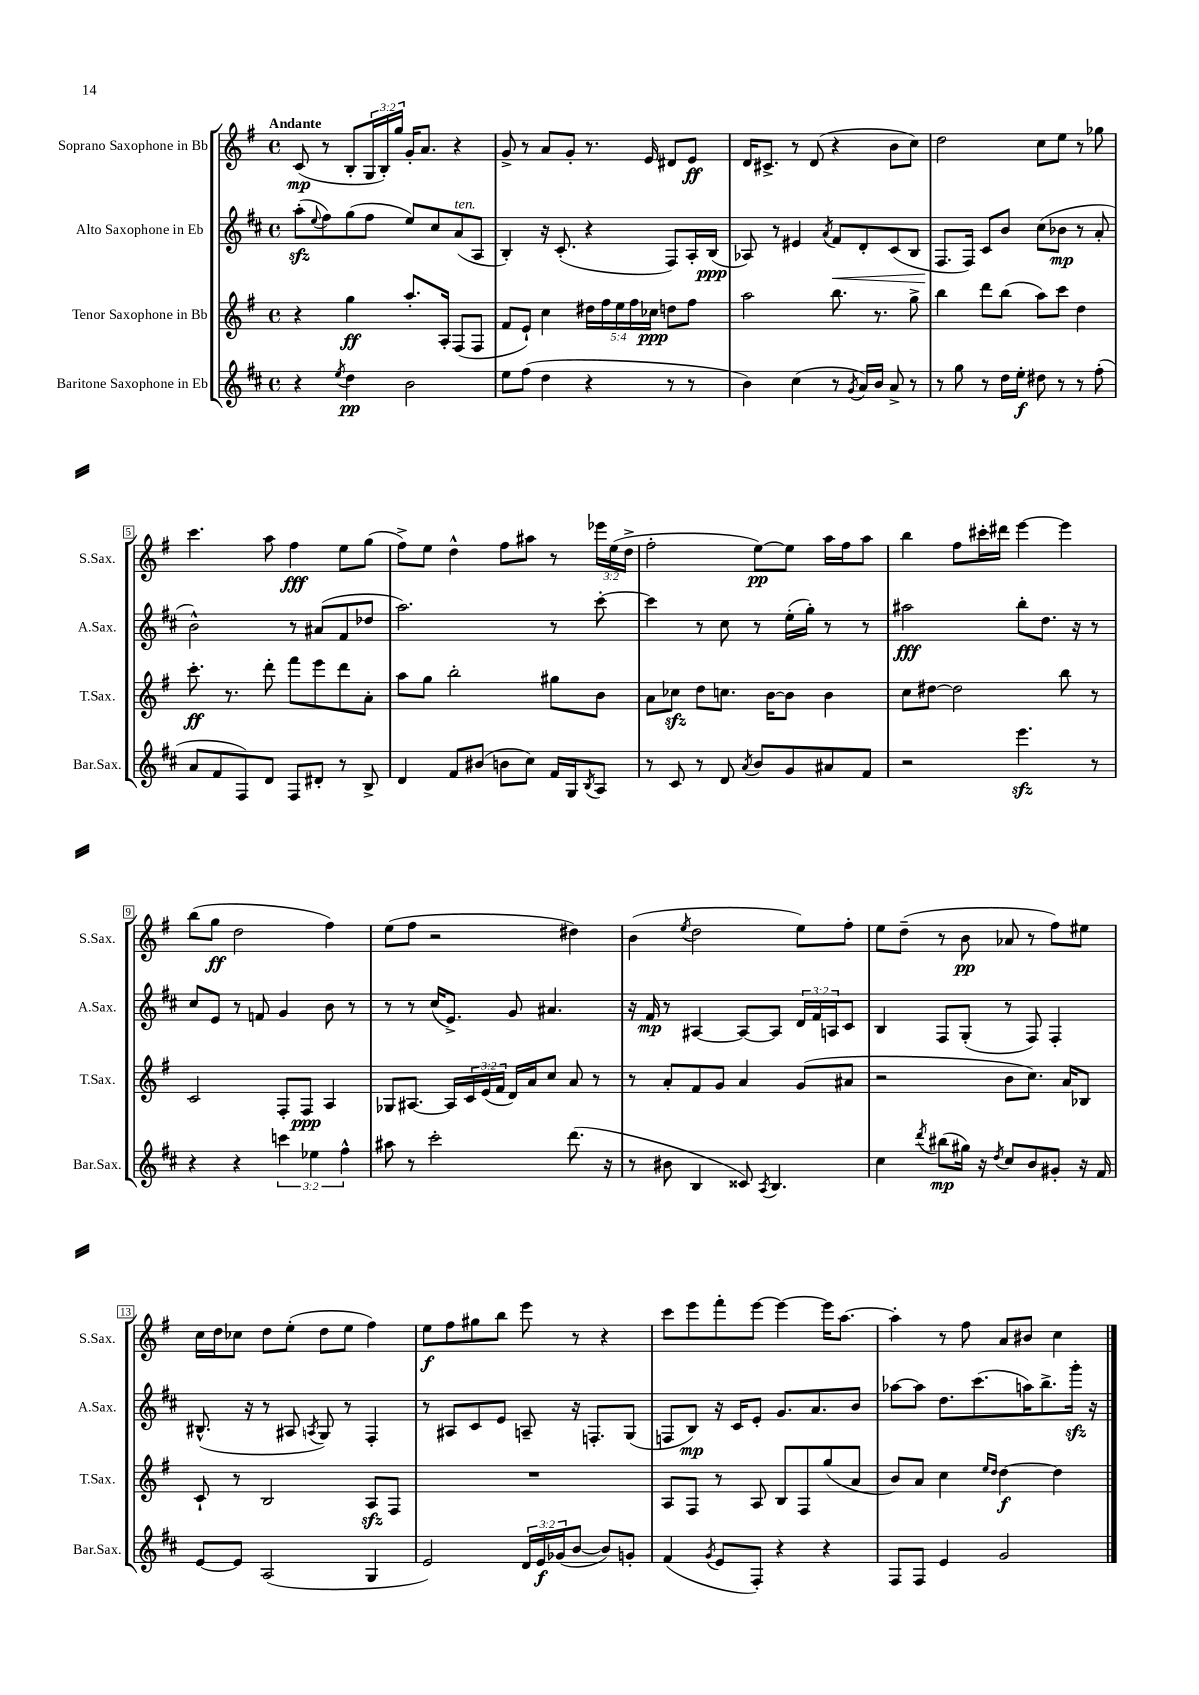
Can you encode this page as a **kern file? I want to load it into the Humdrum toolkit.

**kern	**kern	**kern	**kern
*staff4	*staff3	*staff2	*staff1
*clefG2	*clefG2	*clefG2	*clefG2
*k[f#c#]	*k[f#]	*k[f#c#]	*k[f#]
*M4/4	*M4/4	*M4/4	*M4/4
*met(c)	*met(c)	*met(c)	*met(c)
4r	4r	(8aa'	(8c
.	.	8qqee	.
.	.	8ff#)	8r
8qee	.	.	.
4dd	4gg	(8gg	8B'
.	.	8ff#	24G
.	.	.	24B')
.	.	.	24gg
2b	8.aa'	8ee)	16g'
.	.	.	8.a
.	.	8cc#	.
.	16A'	.	.
.	(8F#	(8a	4r
.	8F#	8A	.
=	=	=	=
8ee	8f#	4B')	8g^
(8ff#	8e`)	.	8r
4dd	4cc	16r	8a
.	.	(8.c#'	.
.	.	.	8g'
4r	20dd#	4r	8.r
.	20ff#	.	.
.	20ee	.	.
.	20ff#	.	.
.	.	.	16e
.	20cc-	.	.
8r	8dd	8F#)	8d#
8r	8ff#	16A'	8e
.	.	(16B	.
=	=	=	=
4b)	2aa	8A-)	16d
.	.	.	8.c#^
.	.	8r	.
(4cc#	.	4e#	8r
.	.	.	(8d
.	.	8qa	.
8r	8.bb	8f#	4r
8qg	.	.	.
16a)	.	8d'	.
16b	8.r	.	.
8a^	.	(8c#	8b
8r	8gg^	8B	8cc)
=	=	=	=
8r	4bb	8.F#	2dd
8gg	.	.	.
.	.	16F#)	.
8r	8ddd	8c#	.
16dd	(8bb	8b	.
16ee'	.	.	.
8dd#	8aa)	(8cc#	8cc
8r	8ccc	8b-	8ee
8r	4dd	8r	8r
(8ff#'	.	8a'	8gg-
=	=	=	=
8a	8.ccc'	2b^^)	4.ccc
8f#	.	.	.
.	8.r	.	.
8F#)	.	.	.
8d	8ddd'	.	8aa
8F#	8fff#	8r	4ff#
8d#'	8eee	(8a#	.
8r	8ddd	8f#	8ee
8B^	8a'	8dd-	(8gg
=	=	=	=
4d	8aa	2.aa)	8ff#^)
.	8gg	.	8ee
8f#	2bb'	.	4dd^^
(8b#	.	.	.
8b	.	.	8ff#
8cc#)	.	.	8aa#
16f#	8gg#	8r	8r
16G	.	.	.
8qB	.	.	.
8A	8b	[8ccc#'	24eee-
.	.	.	(24ee
.	.	.	24dd^
=	=	=	=
8r	8a	4ccc#]	2ff#'
8c#	8cc-	.	.
8r	8dd	8r	.
8d	8.cc	8cc#	.
8qa	.	.	.
8b	.	8r	[8ee)
.	[16b	.	.
8g	8b]	(16ee'	8ee]
.	.	16gg')	.
8a#	4b	8r	16aa
.	.	.	16ff#
8f#	.	8r	8aa
=	=	=	=
2r	8cc	2aa#	4bb
.	[8dd#	.	.
.	2dd#]	.	8ff#
.	.	.	16ccc#'
.	.	.	16ddd#
4.eee	.	8bb'	[4eee
.	.	8.dd	.
.	8bb	.	4eee]
.	.	16r	.
8r	8r	8r	.
=	=	=	=
4r	2c	8cc#	(8bb
.	.	8e	8gg
4r	.	8r	2dd
.	.	8f	.
6ccc	8F#'	4g	.
.	8F#	.	.
6ee-	.	.	.
.	4A	8b	4ff#)
6ff#^^	.	.	.
.	.	8r	.
=	=	=	=
8aa#	8G-	8r	(8ee
8r	[8.A#	8r	8ff#
2ccc#'	.	(16cc#	2r
.	16A#]	8.e^)	.
.	24c	.	.
.	(24e	.	.
.	24f#	.	.
.	16d)	8g	.
.	16a	.	.
.	8cc	4.a#	.
(8.ddd	8a	.	4dd#)
.	8r	.	.
16r	.	.	.
=	=	=	=
8r	8r	16r	(4b
.	.	16f#	.
8b#	8a'	8r	.
.	.	.	8qee
4B	8f#	[4A#	2dd
.	8g	.	.
8c##)	4a	8A#_	.
8qA	.	.	.
4.B	.	8A#]	.
.	(8g	24d	8ee)
.	.	24f#	.
.	.	24A	.
.	8a#	8c#	8ff#'
=	=	=	=
4cc#	2r	4B	8ee
.	.	.	(8dd~
8qddd	.	.	.
(8bb#	.	8F#	8r
16gg#)	.	(8G'	8b
16r	.	.	.
8qdd	.	.	.
8cc#	8b	8r	8a-
8b	8.cc)	8F#)	8r
8g#'	.	4F#'	8ff#)
.	16a	.	.
16r	8B-	.	8ee#
16f#	.	.	.
=	=	=	=
[8e	8c`	(8.B#^^	16cc
.	.	.	16dd
8e]	8r	.	8cc-
.	.	16r	.
(2A	2B	8r	8dd
.	.	8A#	(8ee'
.	.	8qA	.
.	.	8G)	8dd
.	.	8r	8ee
4G	8A	4F#'	4ff#)
.	8F#	.	.
=	=	=	=
2e)	1r	8r	8ee
.	.	8A#	8ff#
.	.	8c#	8gg#
.	.	8e	8bb
24d	.	8A~	8eee
24e	.	.	.
(24g-	.	.	.
[8b	.	16r	8r
.	.	8.F'	.
8b])	.	.	4r
8g'	.	(8G	.
=	=	=	=
(4f#	8A	8F	8ccc
.	8F#	8B)	8eee
8qg	.	.	.
8e	8r	16r	8fff#'
.	.	16c#	.
8F#')	8A	8e'	[8eee
4r	8B	8.g	4eee_
.	8F#	.	.
.	.	8.a	.
4r	(8gg	.	16eee]
.	.	.	[8.aa
.	8a	8b	.
=	=	=	=
8F#	8b)	[8aa-	4aa']
8F#	8a	8aa-]	.
4e	4cc	8.dd	8r
.	.	.	8ff#
.	.	(8.ccc#	.
.	16qqee	.	.
.	16qqdd	.	.
2g	[4dd	.	8a
.	.	16aa)	8b#
.	.	8.bb^	.
.	4dd]	.	4cc
.	.	16ggg'	.
.	.	16r	.
==	==	==	==
*-	*-	*-	*-
